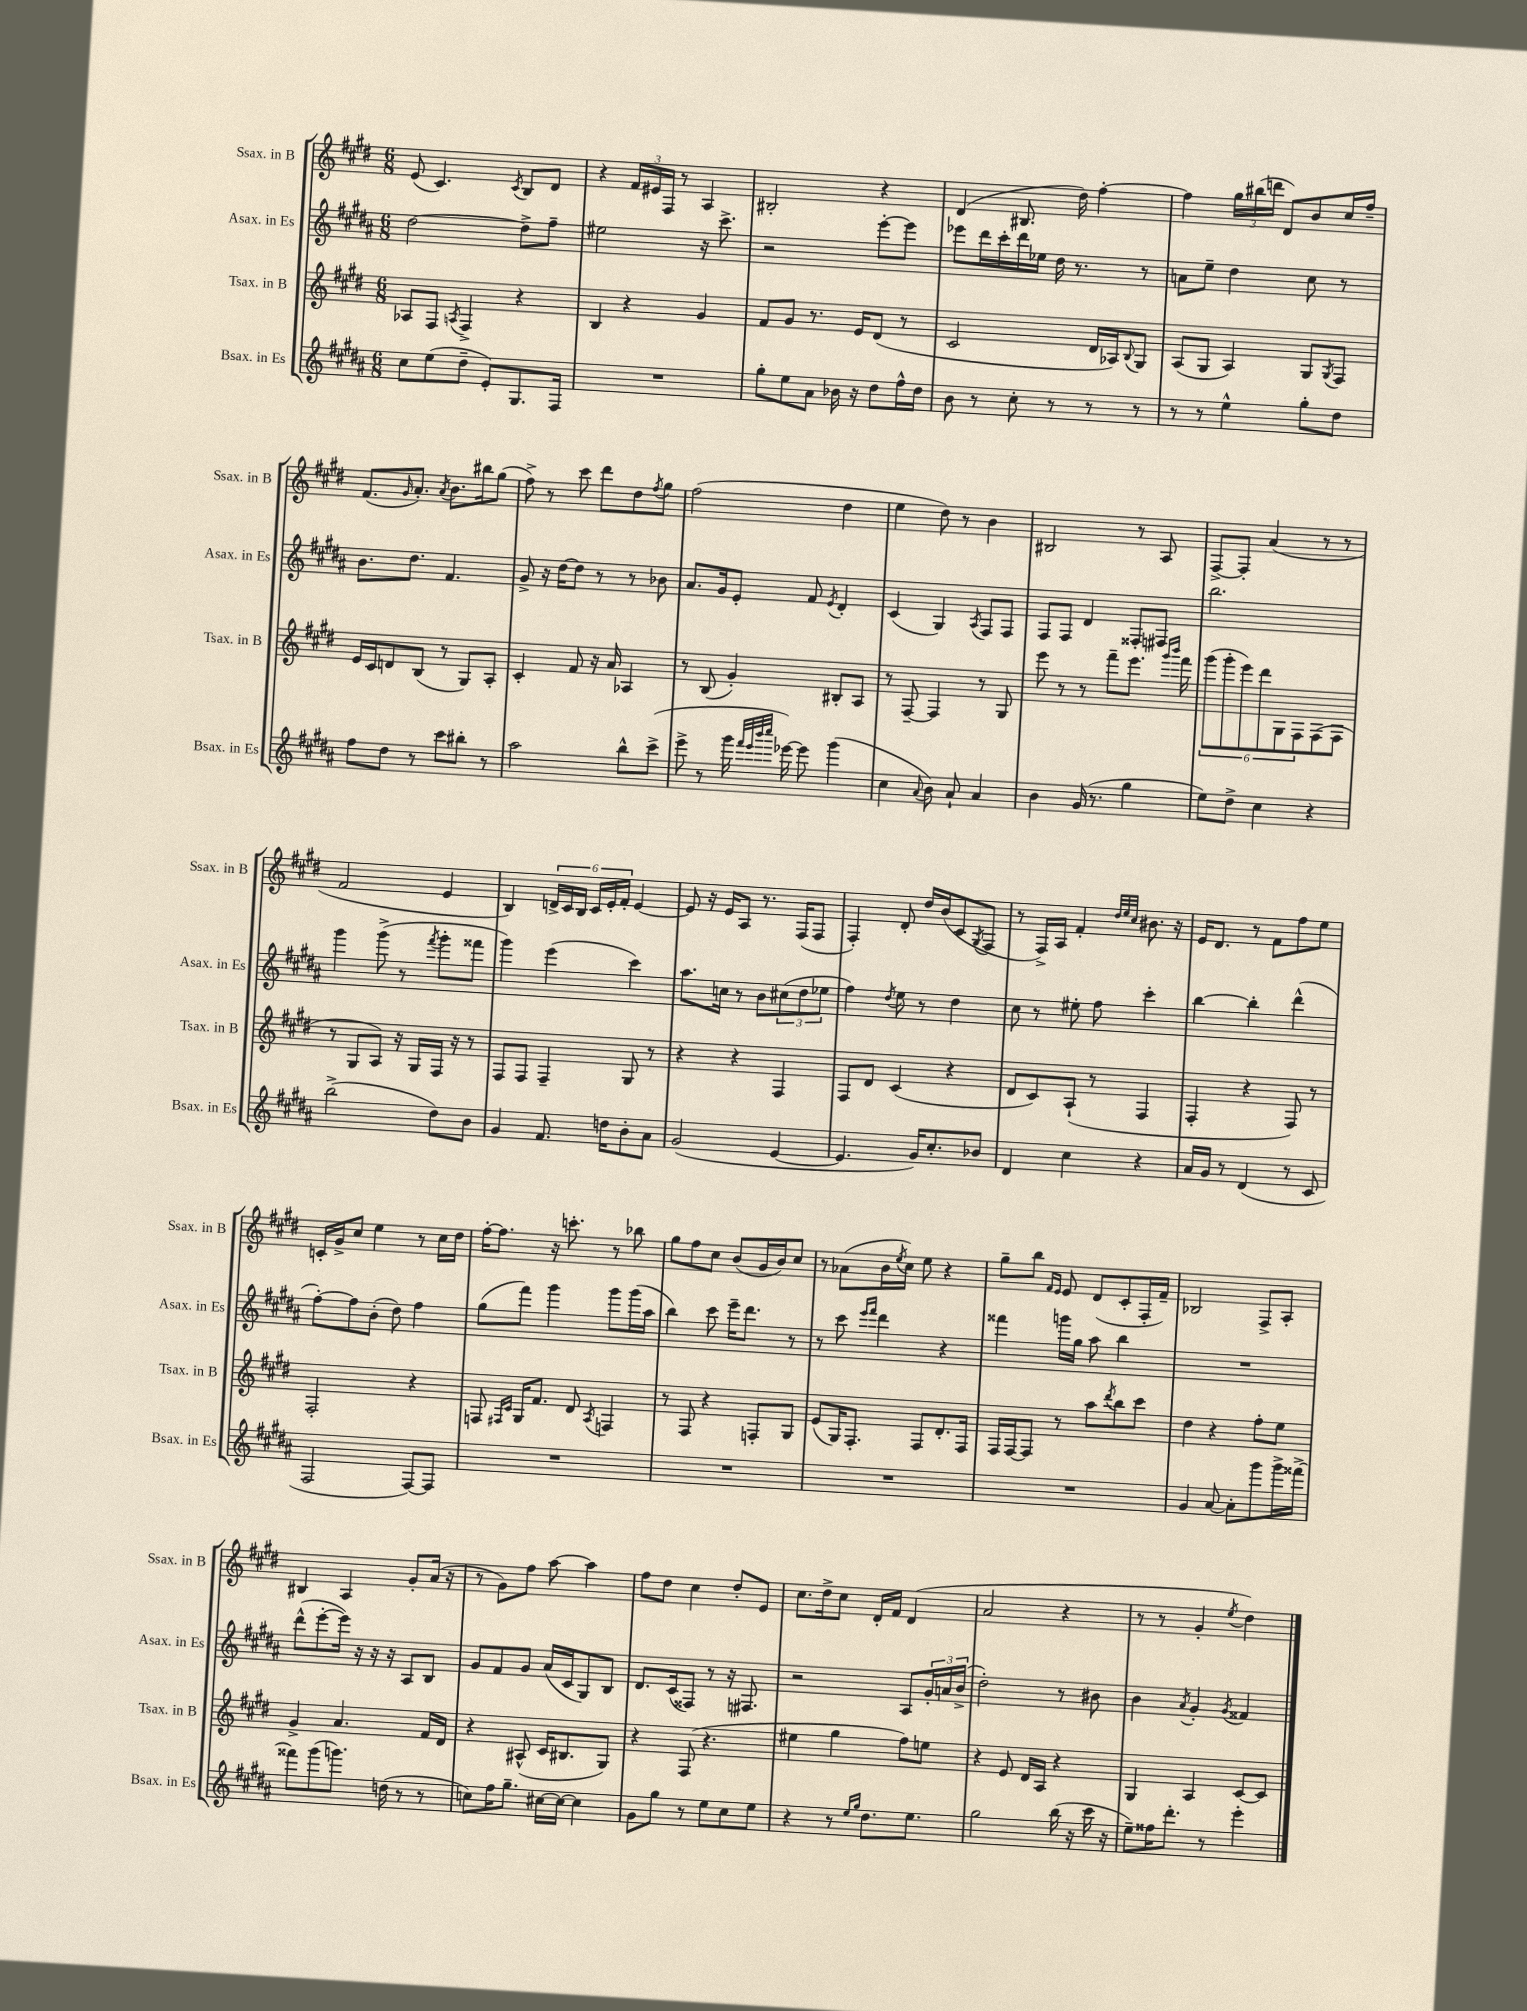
<<
\new StaffGroup <<
\new Staff = "s0" \with { instrumentName = "Ssax. in B" shortInstrumentName = "Ssax. in B" } {
    \clef treble \key e \major \numericTimeSignature \time 6/8
    e'8( cis'4.) \acciaccatura { cis'8 } b8 dis'8 |
    r4 \tuplet 3/2 { fis'16 eis'16 fis16 } r8 a4 |
    bis2-. r4 |
    dis'4( bis8. dis''16) fis''4~-. |
    fis''4 \tuplet 3/2 { gis''16 bis''16( d'''16 } dis'8) b'8 cis''16 fis''16-- |
    fis'8.( \grace { gis'16 } a'8.-.) \acciaccatura { a'8 } b'8. bis''16 gis''8( |
    fis''8->) r8 cis'''8 dis'''8 dis''8 \acciaccatura { fis''8 } gis''8 |
    fis''2( dis''4 |
    e''4 dis''8) r8 b'4 |
    bis2 r8 a8 |
    fis8~-> fis8-. a'4( r8 r8 |
    fis'2 e'4 |
    b4) \tuplet 6/4 { d'16-> cis'16 b16 cis'16 e'16-. fis'16-. } e'4~ |
    e'8 r16 e'16 a8 r8. fis16( fis8 |
    fis4-.) dis'8-. dis''16 b'16( cis'8 \acciaccatura { gis8 } fis8 |
    r8 fis16->) a16 fis'4-. \grace { dis''32 e''32 cis''32 } bis'8. r16 |
    e'16 dis'8. r8 fis'8 fis''8 e''8 |
    c'16-. gis'16-> cis''8 e''4 r8 cis''16 dis''16 |
    fis''16~-. fis''8. r16 c'''8.-. r8 bes''8 |
    gis''8 fis''8 cis''8 b'8( gis'16 b'16) cis''8 |
    r8 aes'8( b'16 \acciaccatura { e''8 } cis''16) e''8 r4 |
    gis''8-- b''8 \grace { fis'16 e'16 } e'8 dis'8( cis'8-. fis16-. fis'16--) |
    bes2 fis8-> a8-. |
    bis4 a4 gis'8-. a'16( r16 |
    r8 gis'8) fis''8 a''8~ a''4 |
    fis''8 dis''8 cis''4 dis''8-. e'8 |
    cis''8. dis''16-> cis''8 dis'16-. fis'16 dis'4( |
    a'2 r4 |
    r8 r8 gis'4-. \acciaccatura { e''8 } dis''4) \bar "|." |
}
\new Staff = "s1" \with { instrumentName = "Asax. in Es" shortInstrumentName = "Asax. in Es" } {
    \clef treble \key b \major \numericTimeSignature \time 6/8
    dis''2~ dis''8-> fis''8-- |
    eis''2 r16 cis'''8.-> |
    r2 e'''8~-. e'''8 |
    ees'''8 dis'''16 cis'''16-. dis'''16 ees''16 dis''16 r8. r8 |
    a'8 e''8-- dis''4 cis''8 r8 |
    b'8. dis''8. fis'4. |
    gis'8-> r16 dis''16~ dis''8 r8 r8 bes'8 |
    ais'8. gis'16 e'8-. fis'8 \acciaccatura { e'8 } dis'4-. |
    cis'4( gis4) \acciaccatura { ais8 } fis8 fis8 |
    fis8 fis8 dis'4 fisis8-. fis8 |
    b''2. |
    gis'''4 gis'''8->( r8 \acciaccatura { fis'''8 } gis'''8-. fisis'''8 |
    gis'''4) e'''4( cis'''4) |
    ais''8. c''16 r8 b'8 \tuplet 3/2 { cis''8( dis''8 ees''8 } |
    fis''4) \acciaccatura { dis''8 } e''8 r8 dis''4 |
    cis''8 r8 eis''8-. fis''8 cis'''4-. |
    b''4~ b''4-. dis'''4-^( |
    fis''8~-.) fis''8 b'8-.( dis''8) fis''4 |
    gis''8( fis'''8) gis'''4 gis'''8 gis'''16( ais''16 |
    b''4) cis'''8 e'''16-- dis'''8. r8 |
    r8 cis'''8 \grace { e'''16 fis'''16 } dis'''4 r4 |
    fisis'''4 g'''16 gis''16 ais''8 b''4 |
    R2. |
    dis'''8-^( e'''8~-. e'''16) r16 r16 r16 ais8 b8 |
    gis'8 fis'8 gis'8 ais'16( cis'16 gis8) b8 |
    dis'8. cis'16( fisis8) r8 r16 fis8. |
    r2 ais8 \tuplet 3/2 { gis'16-. a'16 b'16->( } |
    dis''2-.) r8 bis'8 |
    b'4 \acciaccatura { ais'8 } gis'4-. \acciaccatura { gis'8 } fisis'4 \bar "|." |
}
\new Staff = "s2" \with { instrumentName = "Tsax. in B" shortInstrumentName = "Tsax. in B" } {
    \clef treble \key e \major \numericTimeSignature \time 6/8
    aes8 fis8 \acciaccatura { a8 } fis4-> r4 |
    b4 r4 gis'4 |
    fis'8 gis'8 r8. e'16 dis'8( r8 |
    cis'2 dis'16 aes16) \appoggiatura { b8 } gis8 |
    a8( gis8 a4) gis8 \acciaccatura { gis8 } fis8 |
    e'16 cis'16 d'8 b8( r8 gis8) a8-. |
    cis'4-. fis'8 r16 a'16 aes4 |
    r8 b8( gis'4-.) bis8-. a8 |
    r8 fis8~-- fis4 r8 gis8 |
    e'''8 r8 r8 fis'''8-- e'''8. \grace { gis'''16 b'''16 } fis'''16 |
    \tuplet 6/4 { gis'''8( gis'''8-. e'''8) dis'''8 gis8 fis8 } fis8( fis8 |
    r8 gis8 a8) r16 gis16 fis16 r16 r8 |
    fis8 fis8 fis4-- gis8 r8 |
    r4 r4 fis4 |
    fis8 dis'8 cis'4( r4 |
    dis'8 cis'8) a8-!( r8 fis4 |
    fis4-. r4 fis8) r8 |
    fis2-. r4 |
    f8 \grace { fis16 cis'16 } gis16 fis'8. dis'8 \acciaccatura { a8 } f4 |
    r8 fis8 r4 f8-. gis8 |
    e'8( gis16) fis8.-. fis8 dis'8.-. fis16 |
    fis16 fis16~ fis8 r8 a''8 \acciaccatura { dis'''8 } b''8 cis'''8 |
    dis''4 r4 fis''8-. e''8 |
    gis'4-> a'4. fis'16 dis'16 |
    r4 ais8-^( cis'16 bis8. gis8) |
    r4 fis8( r4. |
    eis''4 gis''4 fis''8) e''8 |
    r4 e'8 dis'16 a16 r4 |
    gis4 a4 cis'8~ cis'8 \bar "|." |
}
\new Staff = "s3" \with { instrumentName = "Bsax. in Es" shortInstrumentName = "Bsax. in Es" } {
    \clef treble \key b \major \numericTimeSignature \time 6/8
    cis''8 e''8( dis''8-- e'8-.) gis8. fis16 |
    R2. |
    gis''8-. e''8 ais'8 bes'16 r16 dis''8 fis''16-^ dis''16 |
    b'8 r8 cis''8-. r8 r8 r8 |
    r8 r8 e''4-^ gis''8-. dis''8 |
    fis''8 dis''8 r8 cis'''8 bis''8-. r8 |
    ais''2 b''8-^ cis'''8->( |
    e'''8-> r8 gis'''16 \grace { fis'''32 e'''32 b'''32 cis''''32 } ees'''16~) ees'''8 gis'''4( |
    cis''4 \appoggiatura { ais'8 } b'8) ais'8-! ais'4 |
    b'4 gis'16( r8. gis''4 |
    e''8) dis''8-> cis''4 r4 |
    b''2->( dis''8) b'8 |
    gis'4 fis'8. d''16 b'8-. ais'8 |
    gis'2( e'4~ |
    e'4. gis'16) cis''8.-. bes'8 |
    dis'4 cis''4 r4 |
    ais'16 gis'16 r8 dis'4( r8 cis'8 |
    fis2 fis8~) fis8 |
    R2. |
    R2. |
    R2. |
    R2. |
    gis'4 ais'8~ ais'8-. gis'''8 gis'''16-> fisis'''16~-> |
    fisis'''8 gis'''8( g'''8.) d''16( r8 r8 |
    c''8) fis''16 gis''8.-- cis''16~ cis''16~ cis''4 |
    gis'8 gis''8 r8 e''8 cis''8 e''8 |
    r4 r8 \grace { e''16 gis''16 } dis''8. e''8. |
    gis''2 b''16( r16 cis'''16 r16 |
    e''8--) fisis''16 dis'''8.-. r8 e'''4-. \bar "|." |
}
>>
>>
\layout { \context { \Score \remove "Bar_number_engraver" } }
